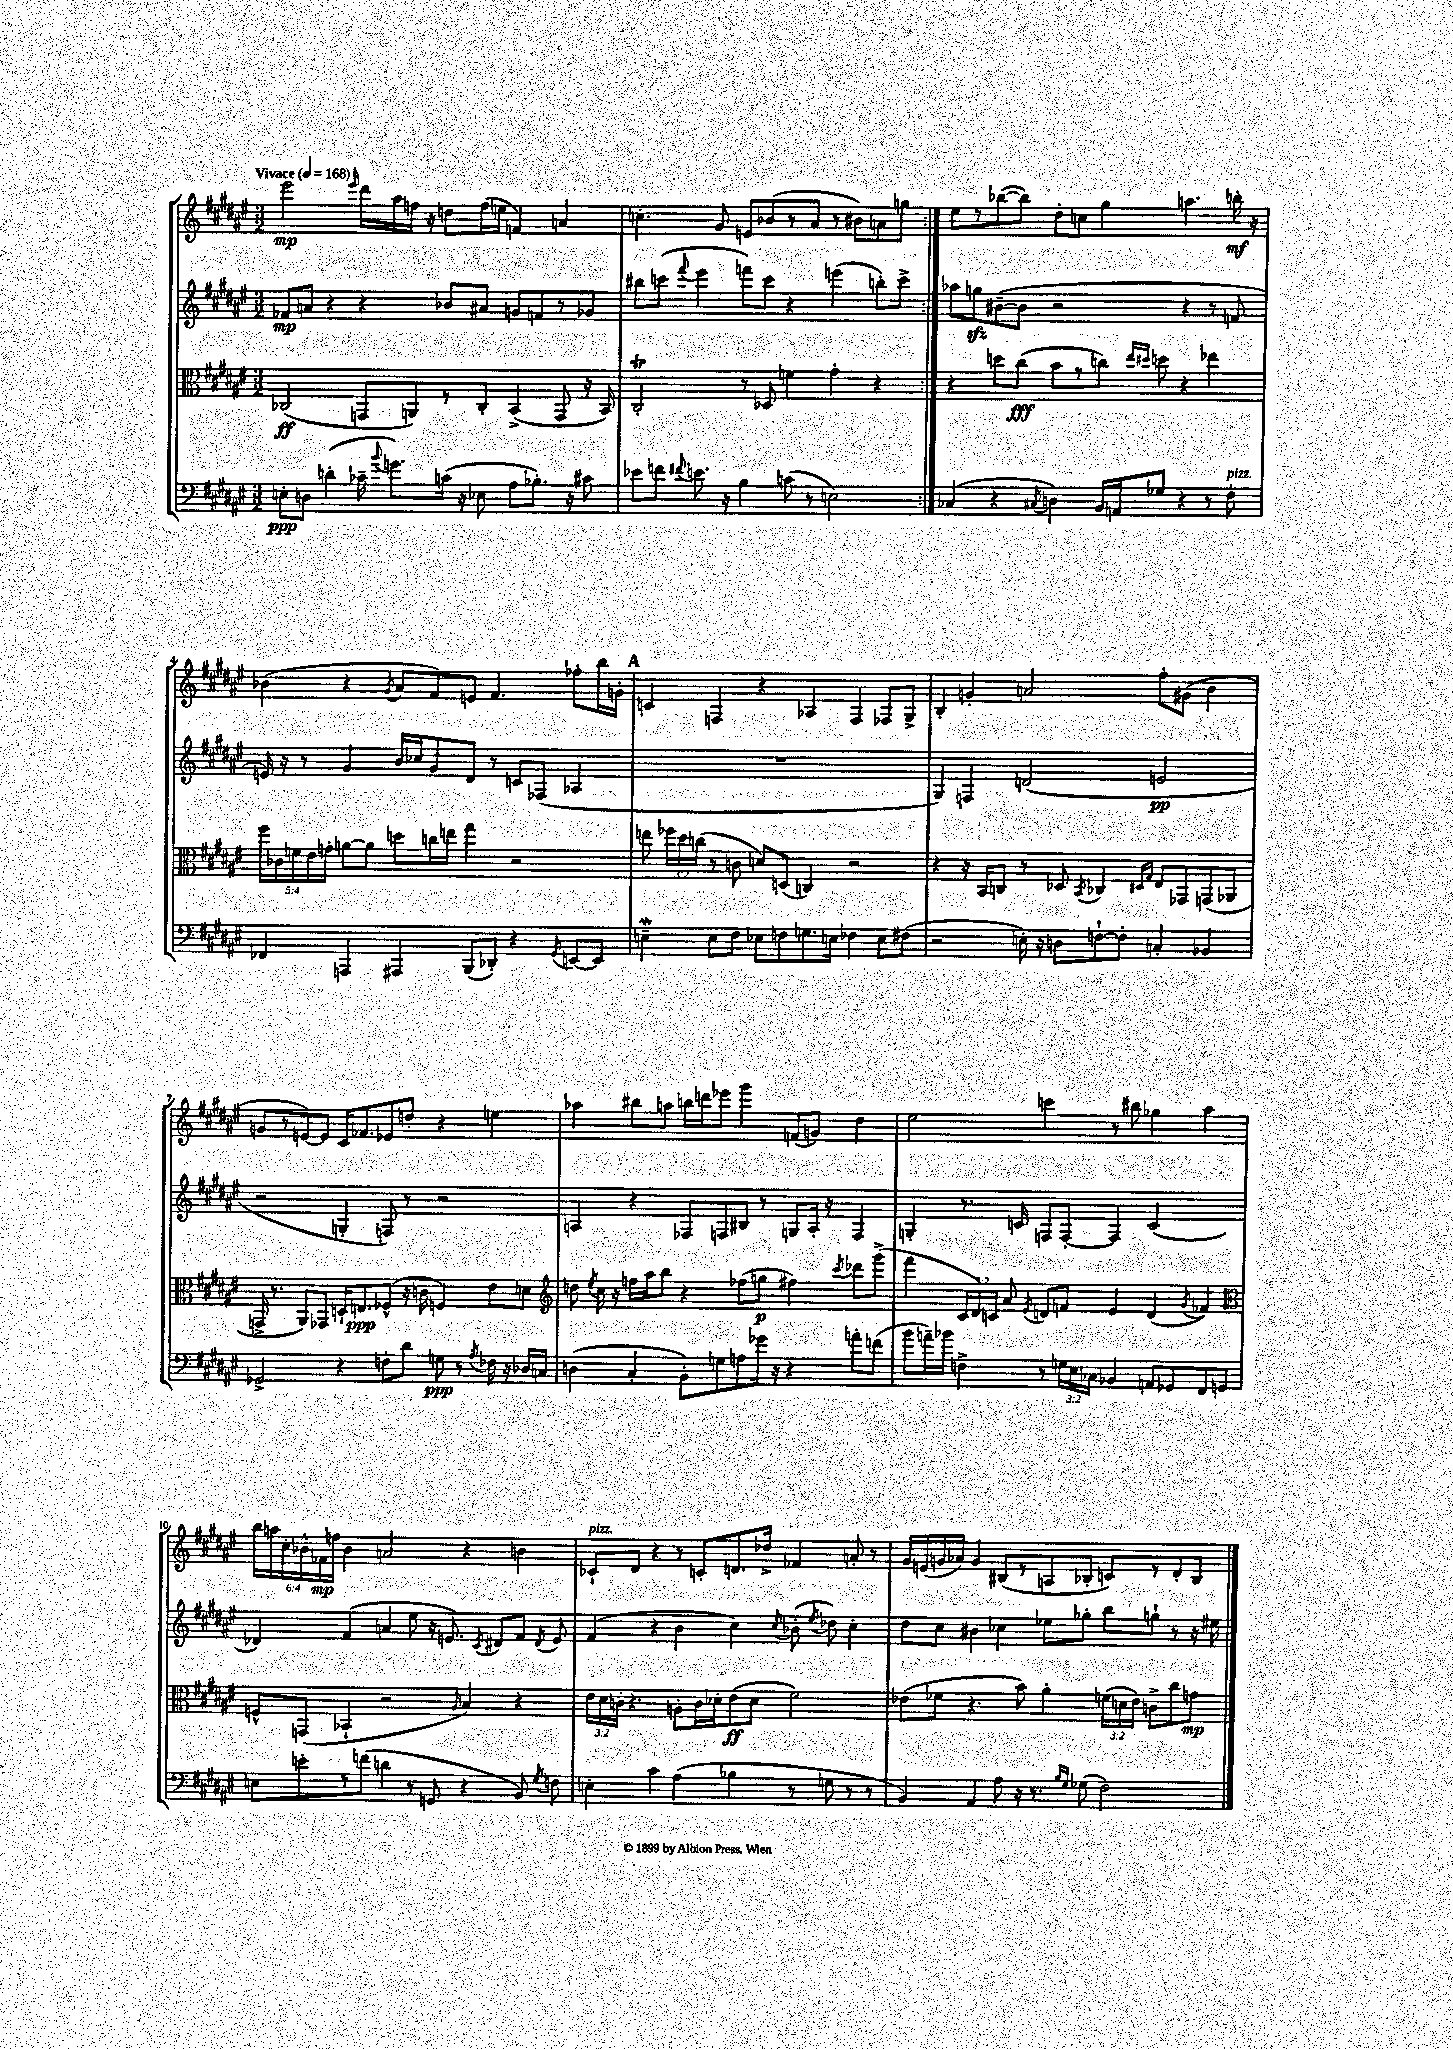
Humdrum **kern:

**kern	**dynam	**kern	**dynam	**kern	**dynam	**kern	**dynam
*part4	*part4	*part3	*part3	*part2	*part2	*part1	*part1
*staff4	*staff4	*staff3	*staff3	*staff2	*staff2	*staff1	*staff1
*clefF4	*	*clefC3	*	*clefG2	*	*clefG2	*
*k[f#c#g#d#a#e#]	*	*k[f#c#g#d#a#e#]	*	*k[f#c#g#d#a#e#]	*	*k[f#c#g#d#a#e#]	*
*M3/2	*	*M3/2	*	*M3/2	*	*M3/2	*
*MM168	*	*MM168	*	*MM168	*	*MM168	*
=1	=1	=1	=1	=1	=1	=1	=1
!	!	!	!	!	!	!LO:TX:a:B:t=Vivace	!
8En'\L	ppp	(2C-X/	ff	8f-X/L	mp	2eee#\	mp
8Dn\J	.	.	.	8an/J	.	.	.
(4dn'\	.	.	.	4r	.	.	.
.	.	.	.	.	.	16qqeee#/	.
16c-X~\	.	8GGn/L	.	4r	.	16ddd#\LL	.
8qqb/	.	.	.	.	.	.	.
8.gn\L)	.	.	.	.	.	16aa#\	.
.	.	8AAn/)	.	.	.	16ffn\JJ	.
.	.	.	.	.	.	16r	.
(16cn\Jk	.	8r	.	8b-X/L	.	8ddn\L	.
16r	.	.	.	.	.	.	.
8E-X\	.	8C-'/J	.	8a#X/J	.	(16ff\L	.
.	.	.	.	.	.	16een\JJ	.
8A#\L	.	(4BB^/	.	8gn/L	.	4fn/)	.
8.B-X'\J)	.	.	.	8fn/	.	.	.
.	.	8GG/	.	8r	.	4an/	.
16r	.	.	.	.	.	.	.
8c#X\	.	16r	.	8g-X/J	.	.	.
.	.	16BB/)	.	.	.	.	.
=2	=2	=2	=2	=2	=2	=2	=2
8e-X\L	.	2C#T'/	.	8bb#X\L	.	4.ccn'\	.
8fn\J	.	.	.	(8cccn\J	.	.	.
8qqf#X/	.	.	.	8qqfff#/	.	.	.
8.en\	.	.	.	4eee#\	.	.	.
.	.	.	.	.	.	8g#/	.
16r	.	.	.	.	.	.	.
4B\	.	8r	.	8fffn\L)	.	8en/L	.
.	.	8D-X/	.	8ccc\J	.	(8b-X/	.
(8cn\	.	4fn\	.	4r	.	8r	.
8r	.	.	.	.	.	8a#/J	.
2En\)	.	4g#'\	.	(4eeen\	.	8r	.
.	.	.	.	.	.	8b#X\L)	.
.	.	4r	.	8bbn'\L)	.	8an\	.
.	.	.	.	8ccc^\J	.	8ggn\J	.
=3:|!	=3:|!	=3:|!	=3:|!	=3:|!	=3:|!	=3:|!	=3:|!
(4C-X/	.	4r	.	8aa-X\L	.	8ee#\L	.
.	.	.	.	8ggnzz\	.	8r	.
4r	.	8ddn\L	.	([8b#X~\	.	([8bb-X\	.
.	.	(8cc#\J	fff	8b#\J]	.	8bb-\J])	.
8qC#X/	.	.	.	.	.	.	.
4Dn\)	.	8b\L	.	2r	.	8dd#'\L	.
.	.	8r	.	.	.	8ccn\J	.
16BB/LL	.	8ccn\J)	.	.	.	4gg#\	.
16AAn/J	.	.	.	.	.	.	.
.	.	16qqee#/LL	.	.	.	.	.
.	.	16qqdd#X/JJ	.	.	.	.	.
8G-X/J	.	8ddn\	.	.	.	.	.
4r	.	4r	.	4r	.	4.aan\	.
8r	.	4ee-X\	.	8r	.	.	.
!LO:TX:a:i:t=pizz.	!	!	!	!	!	!	!
8F#'\	.	.	.	8fn/	.	16bbn'\	mf
.	.	.	.	.	.	16r	.
!!LO:LB:g=z
=4	=4	=4	=4	=4	=4	=4	=4
4FF-X/	.	20ff#\LL	.	16en/)	.	(4b-X\	.
.	.	20c-X\	.	.	.	.	.
.	.	.	.	16r	.	.	.
.	.	20fn\	.	.	.	.	.
.	.	.	.	8r	.	.	.
.	.	20e#\	.	.	.	.	.
.	.	20gn'\JJ	.	.	.	.	.
4AAAn/	.	[8an\L	.	4g#/	.	4r	.
.	.	8a\J]	.	.	.	.	.
.	.	.	.	.	.	8qg#/	.
4AAA#X/	.	8ddn\L	.	16b/LL	.	8a#/L	.
.	.	.	.	16cc-X/J	.	.	.
.	.	16ccn\L	.	8g#/	.	8f#/)	.
.	.	16een\JJ	.	.	.	.	.
(8BBB/L	.	4gg#\	.	8d#/J	.	8en/J	.
8DD-X'/J)	.	.	.	8r	.	4.f#/	.
4r	.	2r	.	8cn/L	.	.	.
.	.	.	.	(8F-X/J	.	.	.
8qGG#/	.	.	.	.	.	.	.
[8EEn/L	.	.	.	4A-X/	.	8ff-X'\L	.
8EE/J]	.	.	.	.	.	16bb\L	.
.	.	.	.	.	.	16gn'\JJ	.
!!LO:REH:place=s1:t=A
=5	=5	=5	=5	=5	=5	=5	=5
4Enw~\	.	8een\	.	1.r	.	4cn/	.
.	.	24ff-X\LL	.	.	.	.	.
.	.	24dd#\	.	.	.	.	.
.	.	(24ccn\JJ	.	.	.	.	.
8E\L	.	8r	.	.	.	4Fn/	.
8F#\J	.	8cn\	.	.	.	.	.
8E-X\L	.	8dn/L)	.	.	.	4r	.
8Fn\	.	(8Dn/J	.	.	.	.	.
8.Gn\	.	4Cn/)	.	.	.	4A-X/	.
16En\Jk	.	.	.	.	.	.	.
4F-X\	.	2r	.	.	.	4F/	.
8E\L	.	.	.	.	.	8F-X/L	.
(8F#X\J	.	.	.	.	.	8G#^/J	.
=6	=6	=6	=6	=6	=6	=6	=6
2r	.	4r	.	4G#/)	.	4B'/	.
.	.	16r	.	4Fn/	.	4gn'/	.
.	.	16BB/KL	.	.	.	.	.
.	.	8Cn/J	.	.	.	.	.
16En'\)	.	8r	.	(2dn/	.	2an/	.
16r	.	.	.	.	.	.	.
8Dn\L	.	8D-X/	.	.	.	.	.
.	.	8qBB/	.	.	.	.	.
[8Fn`\	.	4C-X/	.	.	.	.	.
8F'\J]	.	.	.	.	.	.	.
.	.	16qqD#X/LL	.	.	.	.	.
.	.	16qqG#/JJ	.	.	.	.	.
4Cn'/	.	8E#/L	.	2en/	pp	8ff#'\L	.
.	.	8GG-X/	.	.	.	(8g#X\J	.
4BB-X/	.	(8GGn/	.	.	.	4b\	.
.	.	8AA-X/J	.	.	.	.	.
!!LO:LB:g=z
=7	=7	=7	=7	=7	=7	=7	=7
2GG-X^/	.	16GGn^/	.	2r	.	8gn/L	.
.	.	8.r	.	.	.	.	.
.	.	.	.	.	.	8r	.
.	.	8AA#/L)	.	.	.	[8en/)	.
.	.	8GG-X/J	.	.	.	8e/J]	.
4r	.	16Dn`/KL	.	4Gn'/	.	16c#/KL	.
.	.	8.En/	ppp	.	.	8.f-X/	.
8Fn'\L	.	(8F-X^^/J	.	8Fn/)	.	8e-X/	.
8d#\J	.	16r	.	8r	.	8ddn'/J	.
.	.	16cn\	.	.	.	.	.
8Gn\	ppp	4Fn/)	.	2r	.	4r	.
8r	.	.	.	.	.	.	.
8qA#/	.	.	.	.	.	.	.
16F-X\	.	8e#\L	.	.	.	4een\	.
16r	.	.	.	.	.	.	.
16D-X/LL	.	8dn\J	.	.	.	.	.
16Cn/JJ	.	.	.	.	.	.	.
=8	=8	=8	=8	=8	=8	=8	=8
*	*	*clefG2	*	*	*	*	*
(4Dn\	.	8ddn\	.	4An/	.	4aa-X\	.
.	.	8qee#/	.	.	.	.	.
.	.	16cc#\	.	.	.	.	.
.	.	16r	.	.	.	.	.
4C#'/	.	16ffn\LL	.	4r	.	8bb#X\L	.
.	.	16aa#\J	.	.	.	.	.
.	.	8bb\J	.	.	.	8aan\J	.
8BB'\L)	.	4r	.	8F-X/L	.	16bbn\LL	.
.	.	.	.	.	.	16dddn\J	.
8Gn\	.	.	.	8Fn/	.	8eee-X\J	.
8An\	.	(8ff-X\L	.	8B#X/J	.	4ggg#\	.
16g-X\Jk	.	8ggn\J	p	8r	.	.	.
16r	.	.	.	.	.	.	.
4r	.	4ff#X\)	.	8Gn/L	.	(8fn/L	.
.	.	.	.	16A'/Jk	.	8gn/J)	.
.	.	.	.	16r	.	.	.
.	.	8qccc#/	.	.	.	.	.
8an'\L	.	8ddd-X\L	.	4F/	.	4dd#\	.
(8fn\J	.	(8ggg#^\J	.	.	.	.	.
=9	=9	=9	=9	=9	=9	=9	=9
8b\L	.	4fff#\	.	4Gn'/	.	2ee#\	.
16an~\L)	.	.	.	.	.	.	.
16b-X\JJ	.	.	.	.	.	.	.
4Fn^\	.	24c#/LL	.	8.r	.	.	.
.	.	24d#/)	.	.	.	.	.
.	.	24cn/JJ	.	.	.	.	.
.	.	8a#/	.	.	.	.	.
.	.	.	.	16cn/	.	.	.
.	.	8qe#/	.	.	.	.	.
8r	.	8dn/L	.	8Fn/L	.	4cccn\	.
24Gn\LL	.	8fn/J	.	[8F'/J	.	.	.
24E#\	.	.	.	.	.	.	.
24C-X\JJ	.	.	.	.	.	.	.
4BB-X/	.	4e#/	.	4F/]	.	8r	.
.	.	.	.	.	.	8bb#X\	.
8AAn/L	.	(4d/	.	(2c/	.	4gg-X\	.
8GG-X/	.	.	.	.	.	.	.
.	.	8qg#/	.	.	.	.	.
8FF#/	.	4f-X/)	.	.	.	4aa#\	.
8GGn/J	.	.	.	.	.	.	.
!!LO:LB:g=z
=10	=10	=10	=10	=10	=10	=10	=10
*	*	*clefC3	*	*	*	*	*
8En\L	.	8Fn^^/L	.	4d-X/)	.	24bb\LL	.
.	.	.	.	.	.	24aan\	.
.	.	.	.	.	.	24cc#'\	.
8en'\	.	(8GGn/J	.	.	.	24b-X^^\	.
.	.	.	.	.	.	24f-X\	mp
.	.	.	.	.	.	24ffn\JJ	.
8r	.	4BB-X`/	.	(4f#/	.	4b-\	.
(8fn\J	.	.	.	.	.	.	.
4dn\	.	2r	.	4an/	.	2an/	.
8r	.	.	.	8ee#\	.	.	.
8GGn/	.	.	.	16r	.	.	.
.	.	.	.	8.en/)	.	.	.
.	.	16qqA#/	.	.	.	.	.
4r	.	4B/)	.	.	.	4r	.
.	.	.	.	8qc#/	.	.	.
.	.	.	.	8d#X/L	.	.	.
8BB/)	.	4r	.	8f#/J	.	4bn\	.
8qG#/	.	.	.	8qd#/	.	.	.
8Fn\	.	.	.	8e/	.	.	.
=11	=11	=11	=11	=11	=11	=11	=11
!	!	!	!	!	!	!LO:TX:a:i:t=pizz.	!
4En'\	.	24e#\LL	.	(4f#/	.	8c-X`/L	.
.	.	24d#\	.	.	.	.	.
.	.	24cn'\JJ	.	.	.	.	.
.	.	4.r	.	.	.	8d#/J	.
4c#\	.	.	.	4r	.	4r	.
(4A#\	.	8An'\L	.	4b\	.	8r	.
.	.	16c\L	.	.	.	8cn'/L	.
.	.	16d-X'\J	.	.	.	.	.
4B-X\	.	(8e#\	ff	4cc#\)	.	8.dn/	.
.	.	8d-\J	.	.	.	.	.
.	.	.	.	.	.	16dd-X^/Jk	.
.	.	.	.	8qcc#/	.	.	.
8r	.	2f#\)	.	(8b-X'\	.	4f-X/	.
.	.	.	.	8qee#/	.	.	.
8Gn\	.	.	.	8dd-X\)	.	.	.
8r	.	.	.	4cc#'\	.	8an'/	.
8r	.	.	.	.	.	8r	.
=12	=12	=12	=12	=12	=12	=12	=12
4BB/)	.	(8e-X\L	.	8dd#\L	.	16g#/LL	.
.	.	.	.	.	.	(16en/	.
.	.	8f-X\J	.	8cc#\J	.	16gn/	.
.	.	.	.	.	.	16a-X/JJ)	.
4AA#/	.	4.r	.	4b#X\	.	4g/	.
8A#\	.	.	.	4cc-X\	.	(8B#X/L	.
16r	.	8b\)	.	.	.	8r	.
8.r	.	.	.	.	.	.	.
.	.	4a#'\	.	8ee-X\L	.	8An/	.
16qqB/LL	.	.	.	.	.	.	.
16qqG#/JJ	.	.	.	.	.	.	.
(8G-X\	.	.	.	8gg-X'\J	.	8B-X'/J	.
2F#\)	.	(24fn\LL	.	8bb\L	.	8cn/L)	.
.	.	24dn\	.	.	.	.	.
.	.	24e-\JJ)	.	.	.	.	.
.	.	8cn^\L	.	8ggn`\J	.	8r	.
.	.	8cc#\	.	8r	.	8d#'/	.
.	.	8gn\J	mp	16r	.	8B-/J	.
.	.	.	.	16ee#X\	.	.	.
==	==	==	==	==	==	==	==
*-	*-	*-	*-	*-	*-	*-	*-
